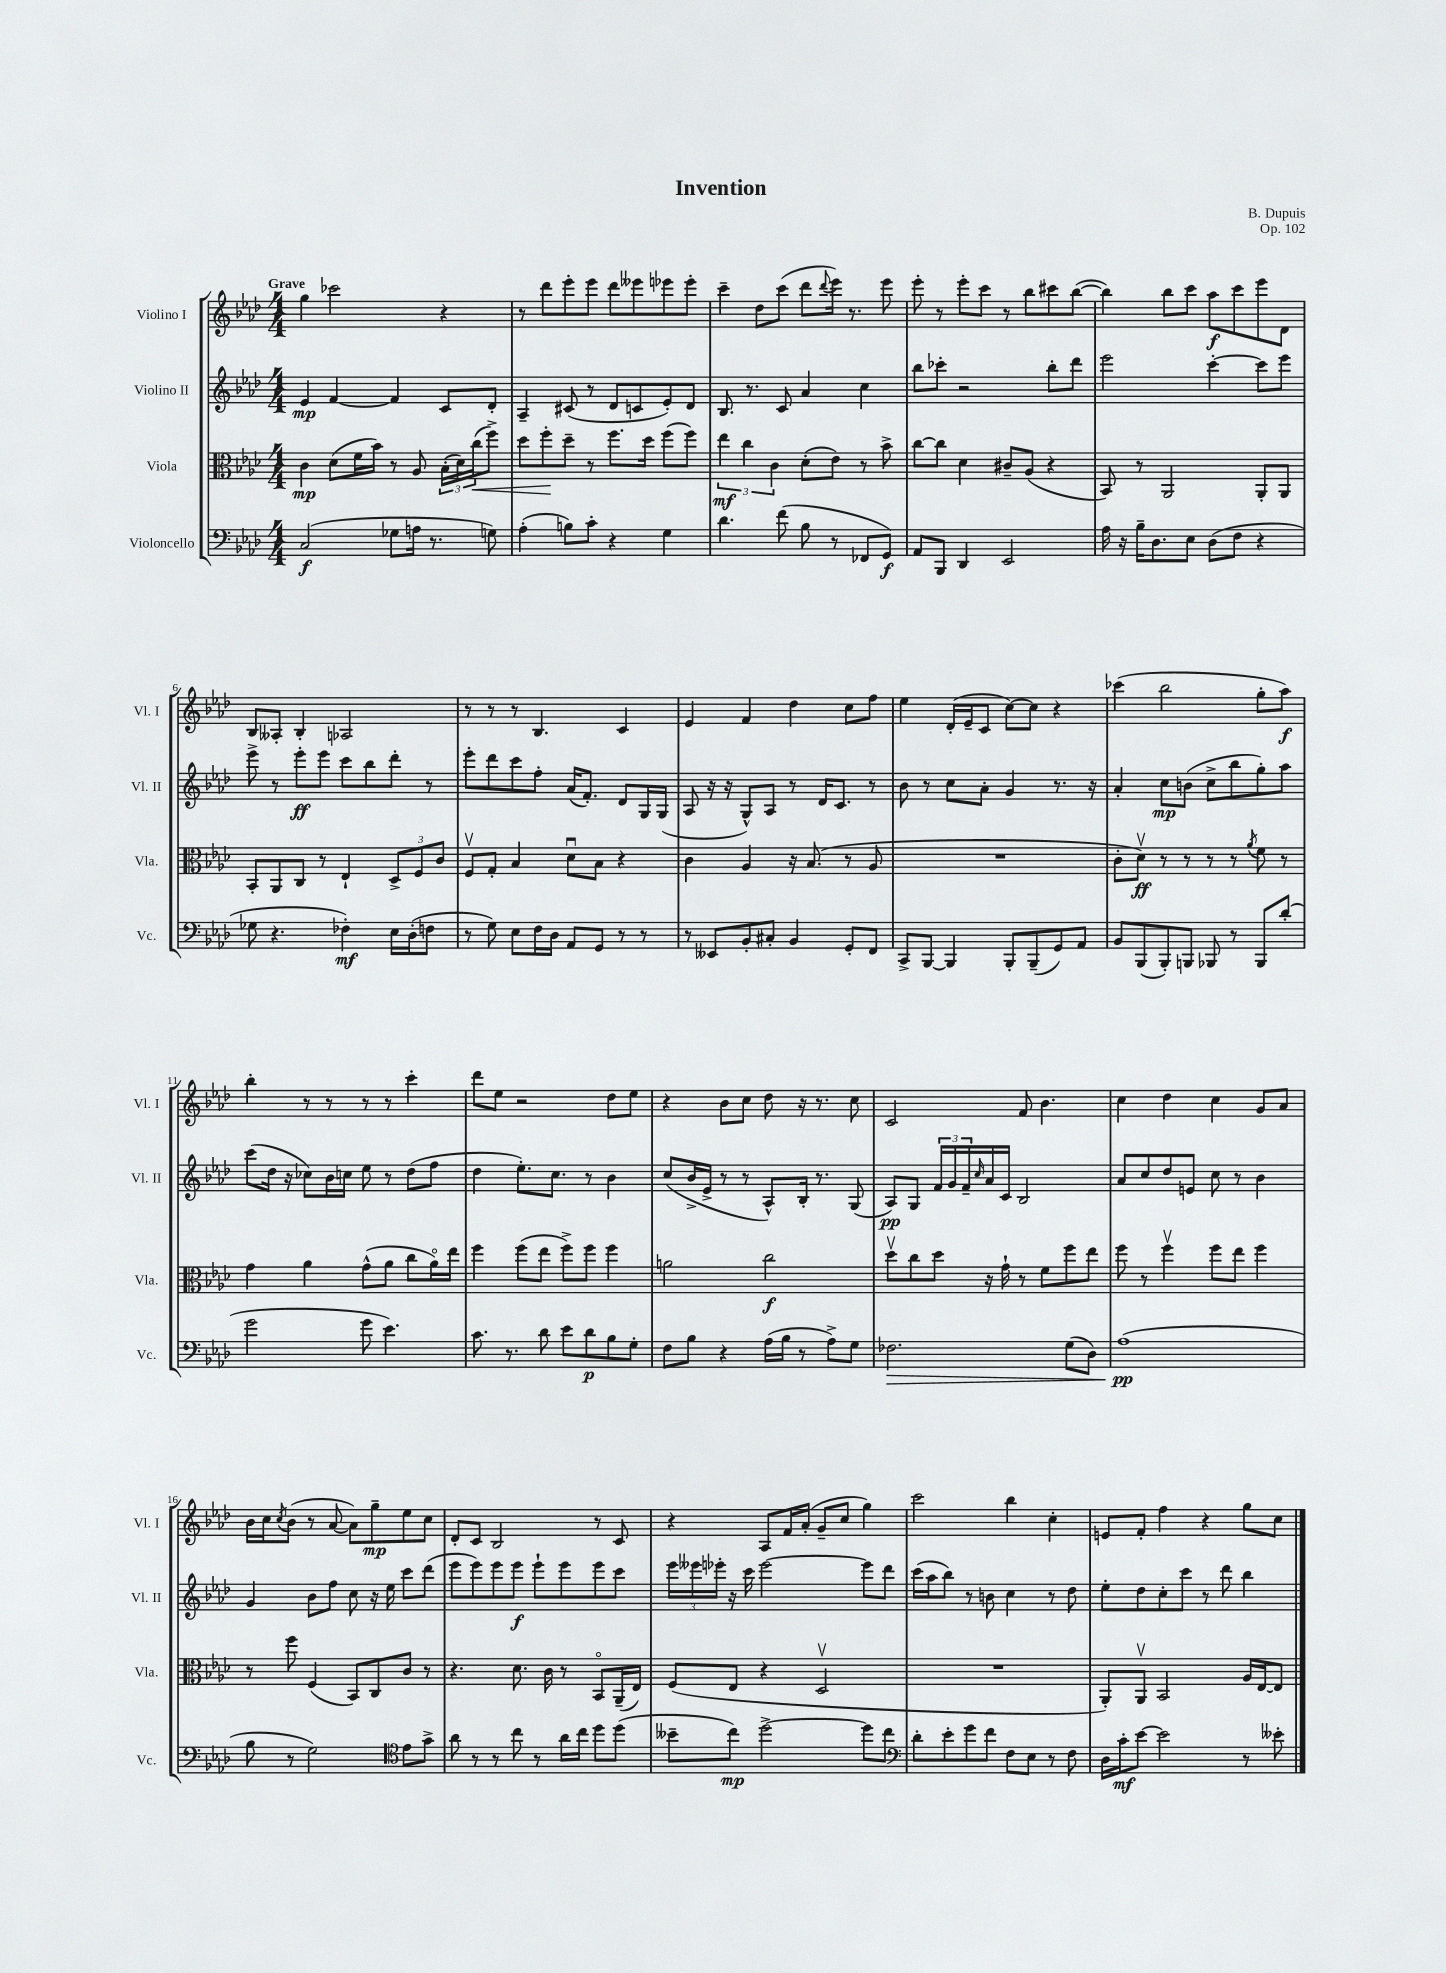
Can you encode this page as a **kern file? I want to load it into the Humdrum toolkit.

**kern	**dynam	**kern	**dynam	**kern	**dynam	**kern	**dynam
*part4	*part4	*part3	*part3	*part2	*part2	*part1	*part1
*staff4	*staff4	*staff3	*staff3	*staff2	*staff2	*staff1	*staff1
*I"Violoncello	*	*I"Viola	*	*I"Violino II	*	*I"Violino I	*
*I'Vc.	*	*I'Vla.	*	*I'Vl. II	*	*I'Vl. I	*
*clefF4	*	*clefC3	*	*clefG2	*	*clefG2	*
*k[b-e-a-d-]	*	*k[b-e-a-d-]	*	*k[b-e-a-d-]	*	*k[b-e-a-d-]	*
*M4/4	*	*M4/4	*	*M4/4	*	*M4/4	*
=1	=1	=1	=1	=1	=1	=1	=1
!	!	!	!	!	!	!LO:TX:a:B:t=Grave	!
(2C/	f	4c\	mp	4e-/	mp	4gg\	.
.	.	(8d-\L	.	[4f/	.	2ccc-X\	.
.	.	16f\L	.	.	.	.	.
.	.	16b-\JJ)	.	.	.	.	.
8G-X\L	.	8r	.	4f/]	.	.	.
16An\Jk	.	8A-/	.	.	.	.	.
8.r	.	.	.	.	.	.	.
.	.	(24B-'\LL	.	8c/L	.	4r	.
.	.	24d-\)	.	.	.	.	.
!	!	!	!LO:HP:b	!	!	!	!
.	.	(24cc\J	<	.	.	.	.
8Gn\)	.	8ff^\J)	.	8d-'/J	.	.	.
=2	=2	=2	=2	=2	=2	=2	=2
(4A-'\	.	8dd-\L	.	4A-~/	.	8r	.
.	.	8ff'\	.	.	.	8ddd-\L	.
8Bn\L)	.	8dd-~\J	[	(8c#X/	.	8eee-'\	.
8c'\J	.	8r	.	8r	.	8eee-\J	.
4r	.	8.ff\L	.	8d-/L	.	8ddd-\L	.
.	.	.	.	8cn/	.	8eee--X\	.
.	.	16dd-\Jk	.	.	.	.	.
4G\	.	(8ff\L	.	8e-'/)	.	8eee-X\	.
.	.	8ff\J)	.	8d-/J	.	8eee-'\J	.
=3	=3	=3	=3	=3	=3	=3	=3
4.d-\	.	6ee-\	mf	8.B-/	.	4ccc~\	.
.	.	6cc\	.	.	.	.	.
.	.	.	.	8.r	.	.	.
.	.	.	.	.	.	8dd-\L	.
.	.	6c\	.	.	.	.	.
(8f\	.	.	.	8c/	.	(8ccc\J	.
8B-\	.	(8d-'\L	.	4a-/	.	8ddd-\L	.
.	.	.	.	.	.	8qqddd-/	.
8r	.	8e-\J)	.	.	.	16eee-\Jk)	.
.	.	.	.	.	.	8.r	.
8FF-X/L	.	8r	.	4cc\	.	.	.
8GG/J)	f	8b-^\	.	.	.	8eee-\	.
=4	=4	=4	=4	=4	=4	=4	=4
8AA-/L	.	[8cc\L	.	8bb-\L	.	8eee-'\	.
8BBB-/J	.	8cc\J]	.	8ccc-X'\J	.	8r	.
4DD-/	.	4d-\	.	2r	.	8eee-'\L	.
.	.	.	.	.	.	8ccc\J	.
2EE-/	.	8c#X~/L	.	.	.	8r	.
.	.	(8A-/J	.	.	.	8bb-\L	.
.	.	4r	.	8bb-'\L	.	8ccc#X\	.
.	.	.	.	8ddd-\J	.	([8bb-\J	.
=5	=5	=5	=5	=5	=5	=5	=5
16A-\	.	8BB-/)	.	2eee-\	.	4bb-\])	.
16r	.	.	.	.	.	.	.
16B-~\KL	.	8r	.	.	.	.	.
8.D-\	.	.	.	.	.	.	.
.	.	2AA-/	.	.	.	8bb-\L	.
8E-\J	.	.	.	.	.	8ccc\J	.
(8D-\L	.	.	.	[4ccc'\	.	8aa-\L	f
8F\J	.	.	.	.	.	8ccc\	.
4r	.	8AA-'/L	.	8ccc\L]	.	8eee-\	.
.	.	8AA-/J	.	8eee-\J	.	8d-\J	.
!!LO:LB:g=z
=6	=6	=6	=6	=6	=6	=6	=6
8G-X\	.	8BB-'/L	.	8eee-^\	.	8B-/L	.
4.r	.	8AA-/	.	8r	.	8A--X'/J	.
.	.	8C/J	.	8eee-'\L	ff	4B-'/	.
.	.	8r	.	8eee-\J	.	.	.
4F-X'\)	mf	4E-`/	.	8ccc\L	.	2A-X/	.
.	.	.	.	8bb-\	.	.	.
16E-\LL	.	12D-^/L	.	8ddd-'\J	.	.	.
(16D-'\J	.	.	.	.	.	.	.
.	.	12F/	.	.	.	.	.
8Fn\J	.	.	.	8r	.	.	.
.	.	12c/J	.	.	.	.	.
=7	=7	=7	=7	=7	=7	=7	=7
8r	.	8Fv/L	.	8eee-'\L	.	8r	.
8G\)	.	8G'/J	.	8ddd-\	.	8r	.
8E-\L	.	4B-/	.	8ccc\	.	8r	.
16F\L	.	.	.	8ff'\J	.	4.B-/	.
16D-\JJ	.	.	.	.	.	.	.
8AA-/L	.	8d-u\L	.	(16a-/KL	.	.	.
.	.	.	.	8.f'/J)	.	.	.
8GG/J	.	8B-\J	.	.	.	.	.
8r	.	4r	.	8d-/L	.	4c/	.
8r	.	.	.	16G/L	.	.	.
.	.	.	.	(16G/JJ	.	.	.
=8	=8	=8	=8	=8	=8	=8	=8
8r	.	4c\	.	8A-/	.	4e-/	.
8EE--X/L	.	.	.	16r	.	.	.
.	.	.	.	16r	.	.	.
8BB-'/	.	4A-/	.	8G^^/L)	.	4f/	.
8C#X'/J	.	.	.	8A-/J	.	.	.
4BB-/	.	16r	.	8r	.	4dd-\	.
.	.	(8.B-/	.	.	.	.	.
.	.	.	.	16d-/KL	.	.	.
.	.	.	.	8.c/J	.	.	.
8GG'/L	.	8r	.	.	.	8cc\L	.
8FF/J	.	8A-/	.	8r	.	8ff\J	.
=9	=9	=9	=9	=9	=9	=9	=9
8CC^/L	.	1r	.	8b-\	.	4ee-\	.
[8BBB-/J	.	.	.	8r	.	.	.
4BBB-/]	.	.	.	8cc\L	.	(16d-'/LL	.
.	.	.	.	.	.	16e-~/J	.
.	.	.	.	8a-'\J	.	8c/J	.
8BBB-'/L	.	.	.	4g/	.	[8cc\L)	.
(8BBB-~/	.	.	.	.	.	8cc\J]	.
8GG/)	.	.	.	8.r	.	4r	.
8AA-/J	.	.	.	.	.	.	.
.	.	.	.	16r	.	.	.
=10	=10	=10	=10	=10	=10	=10	=10
8BB-/L	.	8c'\L	.	4a-'/	.	(4ccc-X\	.
(8BBB-/	.	8d-v\J)	ff	.	.	.	.
8BBB-'/)	.	8r	.	8cc\L	mp	2bb-\	.
8BBBn/J	.	8r	.	(8bn\J	.	.	.
8BBB-X/	.	8r	.	8cc^\L	.	.	.
8r	.	8r	.	8bb-\	.	.	.
.	.	8qa-/	.	.	.	.	.
8BBB-/L	.	8f\	.	8gg'\)	.	8gg'\L	.
(8d-'/J	.	8r	.	8aa-\J	.	8aa-\J)	f
!!LO:LB:g=z
=11	=11	=11	=11	=11	=11	=11	=11
2g\	.	4g\	.	(8ccc\L	.	4bb-'\	.
.	.	.	.	16dd-\Jk	.	.	.
.	.	.	.	16r	.	.	.
.	.	4a-\	.	8cc-X\L)	.	8r	.
.	.	.	.	16b-\L	.	8r	.
.	.	.	.	16ccn\JJ	.	.	.
8g\	.	(8g^^\L	.	8ee-\	.	8r	.
4.e-\)	.	8a-\J	.	8r	.	8r	.
.	.	8cc\L	.	(8dd-\L	.	4ccc'\	.
.	.	16a-\L)	.	8ff\J	.	.	.
.	.	16ee-\JJ	.	.	.	.	.
=12	=12	=12	=12	=12	=12	=12	=12
8.c\	.	4ff\	.	4dd-\	.	8ddd-\L	.
.	.	.	.	.	.	8ee-\J	.
8.r	.	.	.	.	.	.	.
.	.	(8ff\L	.	8.ee-'\L)	.	2r	.
8d-\	.	8ee-\J	.	.	.	.	.
.	.	.	.	8.cc\J	.	.	.
8e-\L	.	8ff^\L)	.	.	.	.	.
8d-\	p	8ff\J	.	8r	.	.	.
8B-\	.	4ff\	.	4b-\	.	8dd-\L	.
8G'\J	.	.	.	.	.	8ee-\J	.
=13	=13	=13	=13	=13	=13	=13	=13
8F\L	.	2an\	.	(8cc/L	.	4r	.
8B-\J	.	.	.	16b-^/L	.	.	.
.	.	.	.	16e-^/JJ	.	.	.
4r	.	.	.	8r	.	8b-\L	.
.	.	.	.	8r	.	8cc\J	.
(16A-\LL	.	2cc\	f	8A-^^/L)	.	8dd-\	.
16B-\JJ	.	.	.	.	.	.	.
8r	.	.	.	16B-'/Jk	.	16r	.
.	.	.	.	8.r	.	8.r	.
8A-^\L)	.	.	.	.	.	.	.
8G\J	.	.	.	(8G/	.	8cc\	.
=14	=14	=14	=14	=14	=14	=14	=14
!	!LO:HP:b	!	!	!	!	!	!
2.F-X\	>	8dd-v\L	.	8A-/L)	pp	2c/	.
.	.	8cc\	.	8G/J	.	.	.
.	.	8dd-\J	.	24f/LL	.	.	.
.	.	.	.	24g/	.	.	.
.	.	.	.	24f~/	.	.	.
.	.	.	.	16qqcc/	.	.	.
.	.	16r	.	16a-/	.	.	.
.	.	16g`\	.	16c/JJ	.	.	.
.	.	8r	.	2B-/	.	8f/	.
.	.	8f\L	.	.	.	4.b-\	.
(8G\L	.	8ff\	.	.	.	.	.
8D-\J)	.	8ee-\J	.	.	.	.	.
=15	=15	=15	=15	=15	=15	=15	=15
(1A-	pp	8ff\	.	8a-/L	.	4cc\	.
.	.	8r	.	8cc/	.	.	.
.	.	4ffv\	.	8dd-/	.	4dd-\	.
.	.	.	.	8en/J	.	.	.
.	.	8ff\L	.	8cc\	.	4cc\	.
.	.	8ee-\J	.	8r	.	.	.
.	.	4ff\	.	4b-\	.	8g/L	.
.	.	.	.	.	.	8a-/J	.
.	]	.	.	.	.	.	.
!!LO:LB:g=z
=16	=16	=16	=16	=16	=16	=16	=16
8B-\	.	8r	.	4g/	.	16b-\LL	.
.	.	.	.	.	.	16cc\J	.
.	.	.	.	.	.	8qcc/	.
8r	.	8ff\	.	.	.	(8b-\J	.
2G\)	.	(4F/	.	8b-\L	.	8r	.
.	.	.	.	8ff\J	.	[8a-/	.
.	.	8BB-/L)	.	8cc\	.	8a-\L])	.
.	.	8C/	.	16r	.	8gg~\	mp
.	.	.	.	16ee-\	.	.	.
*clefC4	*	*	*	*	*	*	*
8e-\L	.	8c/J	.	8ccc\L	.	8ee-\	.
8g^\J	.	8r	.	(8ddd-\J	.	8cc\J	.
=17	=17	=17	=17	=17	=17	=17	=17
8a-\	.	4.r	.	8eee-\L	.	8d-'/L	.
8r	.	.	.	8eee-\)	.	8c/J	.
8r	.	.	.	8eee-\	.	2B-/	.
8cc\	.	8.d-\	.	8eee-\J	f	.	.
8r	.	.	.	8eee-`\L	.	.	.
.	.	16c\	.	.	.	.	.
16a-\LL	.	8r	.	8eee-\	.	.	.
16cc\JJ	.	.	.	.	.	.	.
8dd-\L	.	8BB-/L	.	8eee-\	.	8r	.
(8dd-\J	.	(16AA-~/L	.	8ccc\J	.	8c/	.
.	.	16E-/JJ)	.	.	.	.	.
=18	=18	=18	=18	=18	=18	=18	=18
8b--X~\L	.	(8F/L	.	24eee-\LL	.	4r	.
.	.	.	.	24eee--X\	.	.	.
.	.	.	.	24eee-X'\JJ	.	.	.
8cc\J)	mp	8E-/J	.	16r	.	.	.
.	.	.	.	16ccc\	.	.	.
[2dd-^\	.	4r	.	[2eee-\	.	8A-/L	.
.	.	.	.	.	.	16f/L	.
.	.	.	.	.	.	(16a-'/JJ	.
.	.	2D-v/	.	.	.	8g~/L	.
.	.	.	.	.	.	8cc/J	.
8dd-\L]	.	.	.	8eee-\L]	.	4gg\)	.
8cc\J	.	.	.	8ddd-\J	.	.	.
=19	=19	=19	=19	=19	=19	=19	=19
*clefF4	*	*	*	*	*	*	*
8d-'\L	.	1r	.	(16ccc\LL	.	2ccc\	.
.	.	.	.	16aa-\J	.	.	.
8e-'\	.	.	.	8bb-\J)	.	.	.
8g\	.	.	.	8r	.	.	.
8f\J	.	.	.	8bn\	.	.	.
8F\L	.	.	.	4cc\	.	4bb-\	.
8E-\J	.	.	.	.	.	.	.
8r	.	.	.	8r	.	4cc'\	.
8F\	.	.	.	8dd-\	.	.	.
=20	=20	=20	=20	=20	=20	=20	=20
16D-\LL	.	8AA-'/L)	.	8ee-'\L	.	8en/L	.
16c'\J	mf	.	.	.	.	.	.
[8e-\J	.	8AA-v/J	.	8dd-\	.	8f'/J	.
2e-\]	.	2BB-/	.	8cc'\	.	4ff\	.
.	.	.	.	8ccc\J	.	.	.
.	.	.	.	8r	.	4r	.
.	.	.	.	8ddd-\	.	.	.
8r	.	16A-/LL	.	4bb-\	.	8gg\L	.
.	.	[16E-/J	.	.	.	.	.
8e--X'\	.	8E-/J]	.	.	.	8cc\J	.
==	==	==	==	==	==	==	==
*-	*-	*-	*-	*-	*-	*-	*-
